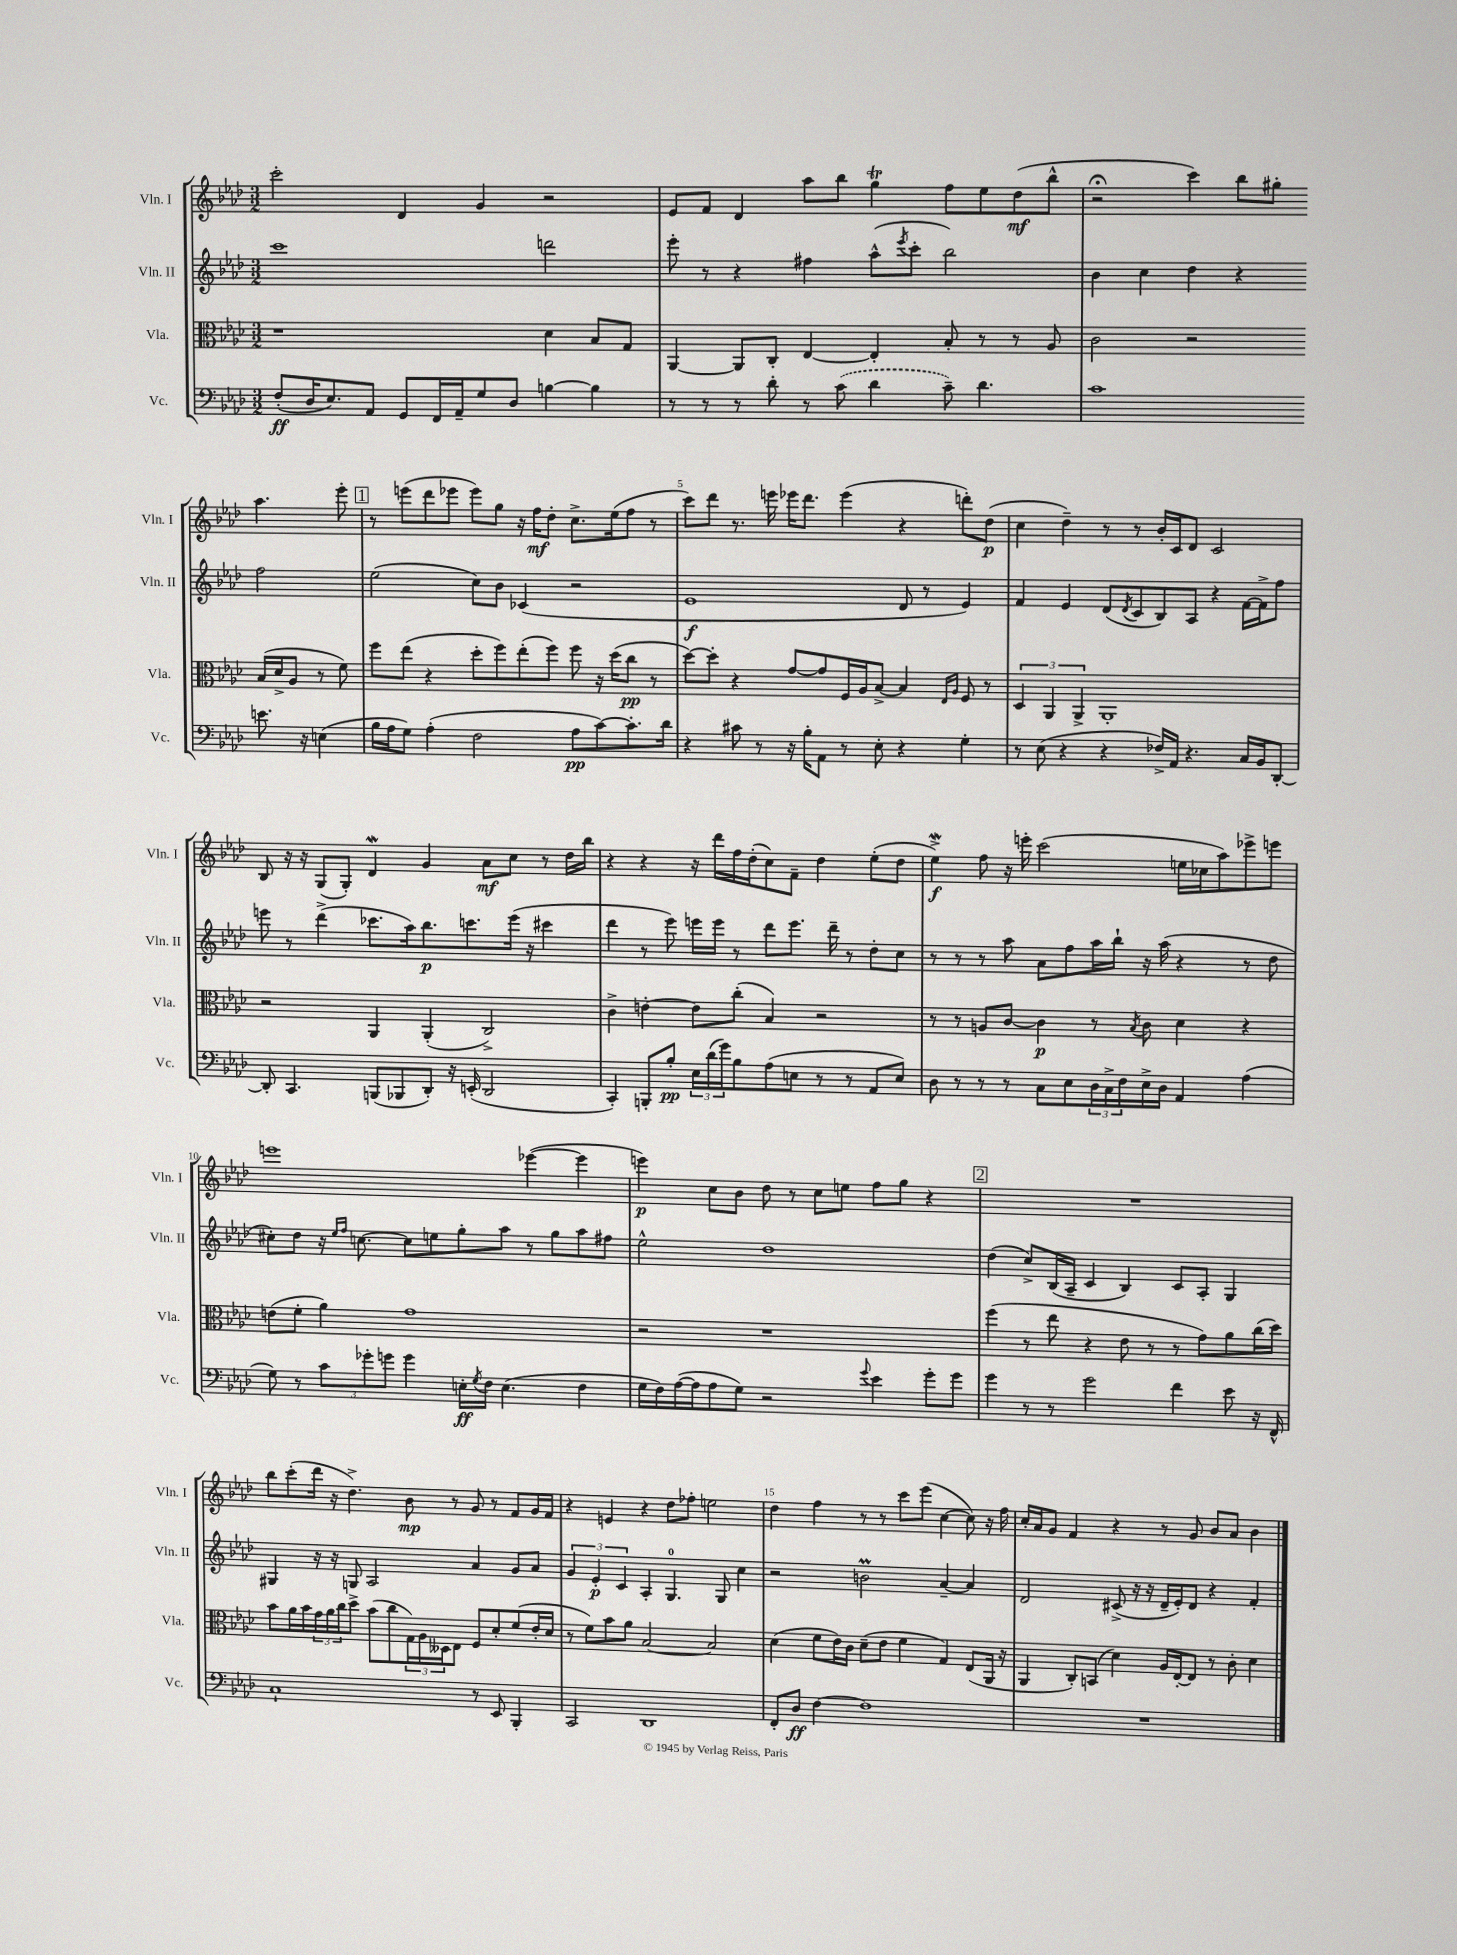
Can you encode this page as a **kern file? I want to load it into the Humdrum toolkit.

**kern	**dynam	**kern	**dynam	**kern	**dynam	**kern	**dynam
*part4	*part4	*part3	*part3	*part2	*part2	*part1	*part1
*staff4	*staff4	*staff3	*staff3	*staff2	*staff2	*staff1	*staff1
*I"Vc.	*	*I"Vla.	*	*I"Vln. II	*	*I"Vln. I	*
*I'Vc.	*	*I'Vla.	*	*I'Vln. II	*	*I'Vln. I	*
*clefF4	*	*clefC3	*	*clefG2	*	*clefG2	*
*k[b-e-a-d-]	*	*k[b-e-a-d-]	*	*k[b-e-a-d-]	*	*k[b-e-a-d-]	*
*M3/2	*	*M3/2	*	*M3/2	*	*M3/2	*
=1	=1	=1	=1	=1	=1	=1	=1
(8F'/L	ff	1r	.	1ccc	.	2ccc'\	.
16D-/K	.	.	.	.	.	.	.
8.E-/)	.	.	.	.	.	.	.
8AA-/J	.	.	.	.	.	.	.
8GG/L	.	.	.	.	.	4d-/	.
16FF/L	.	.	.	.	.	.	.
16AA-~/J	.	.	.	.	.	.	.
8G/	.	.	.	.	.	4g/	.
8D-/J	.	.	.	.	.	.	.
[4Bn\	.	4d-\	.	2dddn\	.	2r	.
4B\]	.	8B-/L	.	.	.	.	.
.	.	8G/J	.	.	.	.	.
=2	=2	=2	=2	=2	=2	=2	=2
8r	.	[4AA-/	.	8eee-'\	.	8e-/L	.
8r	.	.	.	8r	.	8f/J	.
8r	.	8AA-/L]	.	4r	.	4d-/	.
8d-'\	.	8C'/J	.	.	.	.	.
8r	.	[4E-/	.	4ff#X\	.	8aa-\L	.
(8c\	.	.	.	.	.	8bb-\J	.
4d-\	.	4E-'/]	.	(8aa-^^\L	.	4ggt\	.
.	.	.	.	8qeee-/	.	.	.
.	.	.	.	8ccc'\J	.	.	.
8c~\)	.	8B-'/	.	2bb-\)	.	8ff\L	.
4.d-\	.	8r	.	.	.	8ee-\	.
.	.	8r	.	.	.	(8dd-\	mf
.	.	8A-/	.	.	.	8bb-^^\J	.
=3	=3	=3	=3	=3	=3	=3	=3
1c	.	2c\	.	4b-\	.	2r;<	.
.	.	.	.	4cc\	.	.	.
.	.	2r	.	4dd-\	.	4ccc\)	.
.	.	.	.	4r	.	8bb-\L	.
.	.	.	.	.	.	8gg#X'\J	.
8.en\	.	(16B-/LL	.	2ff\	.	4.aa-\	.
.	.	16d-^/J	.	.	.	.	.
.	.	8A-/J	.	.	.	.	.
16r	.	.	.	.	.	.	.
(4En\	.	8r	.	.	.	.	.
.	.	8f\)	.	.	.	8eee-'\	.
!!LO:LB:g=z
!!LO:REH:place=s1:t=1
=4	=4	=4	=4	=4	=4	=4	=4
16B-\LL	.	8ff\L	.	(2ee-\	.	8r	.
16A-\J	.	.	.	.	.	.	.
8G\J)	.	(8ee-\J	.	.	.	(8eeen\L	.
(4A-'\	.	4r	.	.	.	8ddd-\	.
.	.	.	.	.	.	8eee-X\J	.
2F\	.	8dd-'\L	.	8cc\L)	.	8eee-\L)	.
.	.	8ff\)	.	8b-\J	.	8gg\J	.
.	.	(8ee-'\	.	(4c-X/	.	16r	.
.	.	.	.	.	.	16ff\KL	mf
.	.	8ff\J)	.	.	.	8dd-'\J	.
8A-\L	pp	8ff\	.	2r	.	8.cc^\L	.
[8c\)	.	16r	.	.	.	.	.
.	.	(16dd-\KL	.	.	.	(16ee-\k	.
8.c'\]	.	8cc\J	pp	.	.	8ff\J	.
.	.	8r	.	.	.	8r	.
16d-\Jk	.	.	.	.	.	.	.
=5	=5	=5	=5	=5	=5	=5	=5
4r	.	[8dd-\L)	.	1e-	f	8ccc\L)	.
.	.	8dd-'\J]	.	.	.	8ddd-\J	.
8c#X\	.	4r	.	.	.	8.r	.
8r	.	.	.	.	.	.	.
.	.	.	.	.	.	16eeen\	.
16r	.	[8g/L	.	.	.	16eee-X\KL	.
16B-'\KL	.	.	.	.	.	8.ddd-\J	.
8AA-\J	.	8g/]	.	.	.	.	.
8r	.	16F/L	.	.	.	(4eee-\	.
.	.	16A-/J	.	.	.	.	.
8E-'\	.	[8B-^/J	.	.	.	.	.
4r	.	4B-/]	.	8d-/	.	4r	.
.	.	.	.	8r	.	.	.
.	.	16qqE-/LL	.	.	.	.	.
.	.	16qqA-/JJ	.	.	.	.	.
4G'\	.	8F/	.	4e-/)	.	8dddn'\L)	.
.	.	8r	.	.	.	(8dd-\J	p
=6	=6	=6	=6	=6	=6	=6	=6
8r	.	6D-/	.	4f/	.	4cc\	.
(8E-\	.	.	.	.	.	.	.
.	.	6AA-/	.	.	.	.	.
4r	.	.	.	4e-/	.	4dd-~\)	.
.	.	6AA-^/	.	.	.	.	.
4r	.	1AA-'	.	(8d-/L	.	8r	.
.	.	.	.	8qd-/	.	.	.
.	.	.	.	8c/	.	8r	.
16F-X^/LL)	.	.	.	8B-/)	.	16b-'/LL	.
16AA-/JJ	.	.	.	.	.	16c/J	.
4.r	.	.	.	8A-/J	.	8d-/J	.
.	.	.	.	4r	.	2c/	.
16C/LL	.	.	.	[16f\LL	.	.	.
16BB-/J	.	.	.	16f^\J]	.	.	.
[8DD-'/J	.	.	.	8ff\J	.	.	.
!!LO:LB:g=z
=7	=7	=7	=7	=7	=7	=7	=7
8DD-'/]	.	2r	.	8eeen\	.	8B-/	.
4.CC/	.	.	.	8r	.	16r	.
.	.	.	.	.	.	16r	.
.	.	.	.	(4ddd-^\	.	(8G/L	.
.	.	.	.	.	.	8G'/J)	.
(8BBBn/L	.	4AA-/	.	8.ccc-X\L	.	4d-w/	.
8BBB-X/	.	.	.	.	.	.	.
.	.	.	.	16aa-\k)	.	.	.
8DD-'/J)	.	(4AA-'/	.	8.bb-\	p	4g/	.
16r	.	.	.	.	.	.	.
(16EEn'/	.	.	.	8.cccn\	.	.	.
2DD-/	.	2C^/)	.	.	.	8a-\L	mf
.	.	.	.	(16eee\Jk	.	8cc\J	.
.	.	.	.	16r	.	.	.
.	.	.	.	4ccc#X\	.	8r	.
.	.	.	.	.	.	16dd-\LL	.
.	.	.	.	.	.	16bb-\JJ	.
=8	=8	=8	=8	=8	=8	=8	=8
4CC'/)	.	4c^\	.	4ddd-\	.	4r	.
8BBBn'/L	.	[4en'\	.	8r	.	4r	.
8B-'/J	pp	.	.	8eee-\)	.	.	.
24E-\LL	.	8e\L]	.	16eeen\LL	.	16r	.
(24d-\	.	.	.	.	.	.	.
.	.	.	.	16eee\JJ	.	16ddd-\LL	.
24g\J)	.	.	.	.	.	.	.
8B-\	.	(8cc'\J	.	8r	.	16ff\	.
.	.	.	.	.	.	(16dd-'\J	.
(8A-\	.	4B-/)	.	8ddd-\L	.	8cc\)	.
8En\J	.	.	.	8.eee\J	.	8f~\J	.
8r	.	2r	.	.	.	4dd-\	.
.	.	.	.	16ddd-~\	.	.	.
8r	.	.	.	8r	.	.	.
8AA-/L	.	.	.	8dd-'\L	.	(8ee-'\L	.
8E/J)	.	.	.	8cc\J	.	8dd-\J	.
=9	=9	=9	=9	=9	=9	=9	=9
8D-\	.	8r	.	8r	.	4ee-W^\)	f
8r	.	8r	.	8r	.	.	.
8r	.	8An/L	.	8r	.	8ff\	.
8r	.	[8c/J	.	8aa-\	.	16r	.
.	.	.	.	.	.	16eeen'\	.
8C\L	.	4c\]	p	8a-\L	.	(2ccc\	.
8E-\	.	.	.	8ff\	.	.	.
24D-\L	.	8r	.	16aa-\L	.	.	.
24C^\	.	.	.	.	.	.	.
.	.	.	.	16bb-`\JJ	.	.	.
24F\	.	.	.	.	.	.	.
.	.	8qB-/	.	.	.	.	.
16E-^\	.	8c\	.	16r	.	.	.
16D-\JJ	.	.	.	(16aa-\	.	.	.
4AA-/	.	4d-\	.	4r	.	16een\LL	.
.	.	.	.	.	.	16cc-X\J	.
.	.	.	.	.	.	8aa-\)	.
(4A-\	.	4r	.	8r	.	8eee-X^\	.
.	.	.	.	8dd-\	.	8eeen\J	.
!!LO:LB:g=z
=10	=10	=10	=10	=10	=10	=10	=10
8G\)	.	(8en\L	.	8cc#X'\L)	.	1eeen	.
8r	.	8f'\J	.	8dd-\J	.	.	.
12c\L	.	4a-\)	.	16r	.	.	.
.	.	.	.	16qqee-/LL	.	.	.
.	.	.	.	16qqff/JJ	.	.	.
.	.	.	.	[8.ccn\	.	.	.
12g-X'\	.	.	.	.	.	.	.
12gn\J	.	.	.	.	.	.	.
4g\	.	1g	.	8cc\L]	.	.	.
.	.	.	.	8een\	.	.	.
16En'\LL	ff	.	.	8gg'\	.	.	.
8qG/	.	.	.	.	.	.	.
16F\JJ	.	.	.	.	.	.	.
(4.E\	.	.	.	8aa-\J	.	.	.
.	.	.	.	8r	.	([4eee-X\	.
.	.	.	.	8gg\L	.	.	.
4F\	.	.	.	8aa-\	.	4eee-\]	.
.	.	.	.	8ff#X\J	.	.	.
=11	=11	=11	=11	=11	=11	=11	=11
16G\LL	.	2r	.	2ee-^^\	.	4eeen\)	p
16F\)	.	.	.	.	.	.	.
([16A-\	.	.	.	.	.	.	.
16A-\J]	.	.	.	.	.	.	.
8A-\	.	.	.	.	.	8cc\L	.
8G\J)	.	.	.	.	.	8b-\J	.
2r	.	1r	.	1dd-	.	8dd-\	.
.	.	.	.	.	.	8r	.
.	.	.	.	.	.	8cc\L	.
.	.	.	.	.	.	8een\J	.
8qqg/	.	.	.	.	.	.	.
4e-\	.	.	.	.	.	8ff\L	.
.	.	.	.	.	.	8gg\J	.
8g'\L	.	.	.	.	.	4r	.
8g\J	.	.	.	.	.	.	.
!!LO:REH:place=s1:t=2
=12	=12	=12	=12	=12	=12	=12	=12
4g\	.	(4ff\	.	(4dd-\	.	1.r	.
8r	.	8r	.	8cc^/L)	.	.	.
8r	.	8ee-\	.	(16B-/L	.	.	.
.	.	.	.	16A-~/JJ	.	.	.
2g\	.	4r	.	4c/	.	.	.
.	.	8e-\	.	4B-/)	.	.	.
.	.	8r	.	.	.	.	.
4f\	.	8r	.	8c/L	.	.	.
.	.	8g\L)	.	8A-'/J	.	.	.
8e-\	.	8a-\	.	4G/	.	.	.
16r	.	(16cc\L	.	.	.	.	.
16FF^^/	.	16dd-\JJ)	.	.	.	.	.
!!LO:LB:g=z
=13	=13	=13	=13	=13	=13	=13	=13
1C`	.	8b-\L	.	4G#X/	.	8bb-\L	.
.	.	16a-\L	.	.	.	(8ccc'\	.
.	.	16b-\	.	.	.	.	.
.	.	24g\	.	16r	.	16ddd-\Jk	.
.	.	24a-\	.	.	.	.	.
.	.	.	.	16r	.	16r	.
.	.	24cc\J	.	.	.	.	.
.	.	8dd-^\J	.	8Gn/	.	4.dd-^\)	.
.	.	(8b-\L	.	2A-/	.	.	.
.	.	8cc\	.	.	.	.	.
.	.	24G\L)	.	.	.	8b-\	mp
.	.	24A-\	.	.	.	.	.
.	.	24D--X\J	.	.	.	.	.
.	.	8E-\J	.	.	.	8r	.
8r	.	8F/L	.	4a-/	.	8g/	.
8EE-/	.	8d-'/	.	.	.	8r	.
4BBB-'/	.	(8f/	.	8g/L	.	8f/L	.
.	.	16e-'/L	.	8a-/J	.	16g/L	.
.	.	16d-/JJ	.	.	.	16f/JJ	.
=14	=14	=14	=14	=14	=14	=14	=14
2CC/	.	8r	.	6g/	.	4r	.
.	.	8f\L)	.	.	.	.	.
.	.	.	.	6e-'/	p	.	.
.	.	8b-\	.	.	.	4en/	.
.	.	.	.	6c/	.	.	.
.	.	8a-\J	.	.	.	.	.
1DD-	.	[2B-/	.	4A-'/	.	4r	.
.	.	.	.	4.G/	.	8dd-\L	.
.	.	.	.	.	.	8ff-X'\J	.
.	.	2B-/]	.	.	.	2een\	.
.	.	.	.	8G/	.	.	.
.	.	.	.	4cc\	.	.	.
=15	=15	=15	=15	=15	=15	=15	=15
8FF'/L	.	(4d-\	.	2r	.	4dd-\	.
8D-/J	ff	.	.	.	.	.	.
[4F\	.	8f\L	.	.	.	4ff\	.
.	.	16e-\L)	.	.	.	.	.
.	.	16c\JJ	.	.	.	.	.
1F]	.	(8d-~\L	.	2bnm\	.	8r	.
.	.	8e-\J	.	.	.	8r	.
.	.	4f\	.	.	.	8ccc\L	.
.	.	.	.	.	.	(8eee-\J	.
.	.	4G/)	.	[4a-~/	.	[4cc\	.
.	.	(8E-/L	.	4a-/]	.	8cc\])	.
.	.	16AA-/Jk	.	.	.	16r	.
.	.	16r	.	.	.	16ff\	.
=16	=16	=16	=16	=16	=16	=16	=16
1.r	.	4AA-/	.	2d-/	.	16cc'/LL	.
.	.	.	.	.	.	16a-/J	.
.	.	.	.	.	.	8g/J	.
.	.	8C'/L)	.	.	.	4f/	.
.	.	(8BBn/J	.	.	.	.	.
.	.	4d-\)	.	(8c#X^/	.	4r	.
.	.	.	.	16r	.	.	.
.	.	.	.	16r	.	.	.
.	.	16A-/LL	.	16d-~/LL	.	8r	.
.	.	[16E-'/J	.	16e-'/J)	.	.	.
.	.	8E-/J]	.	8d-/J	.	8g/	.
.	.	8r	.	4r	.	8b-/L	.
.	.	8c'\	.	.	.	8a-/J	.
.	.	4d-\	.	4f'/	.	4b-\	.
==	==	==	==	==	==	==	==
*-	*-	*-	*-	*-	*-	*-	*-
